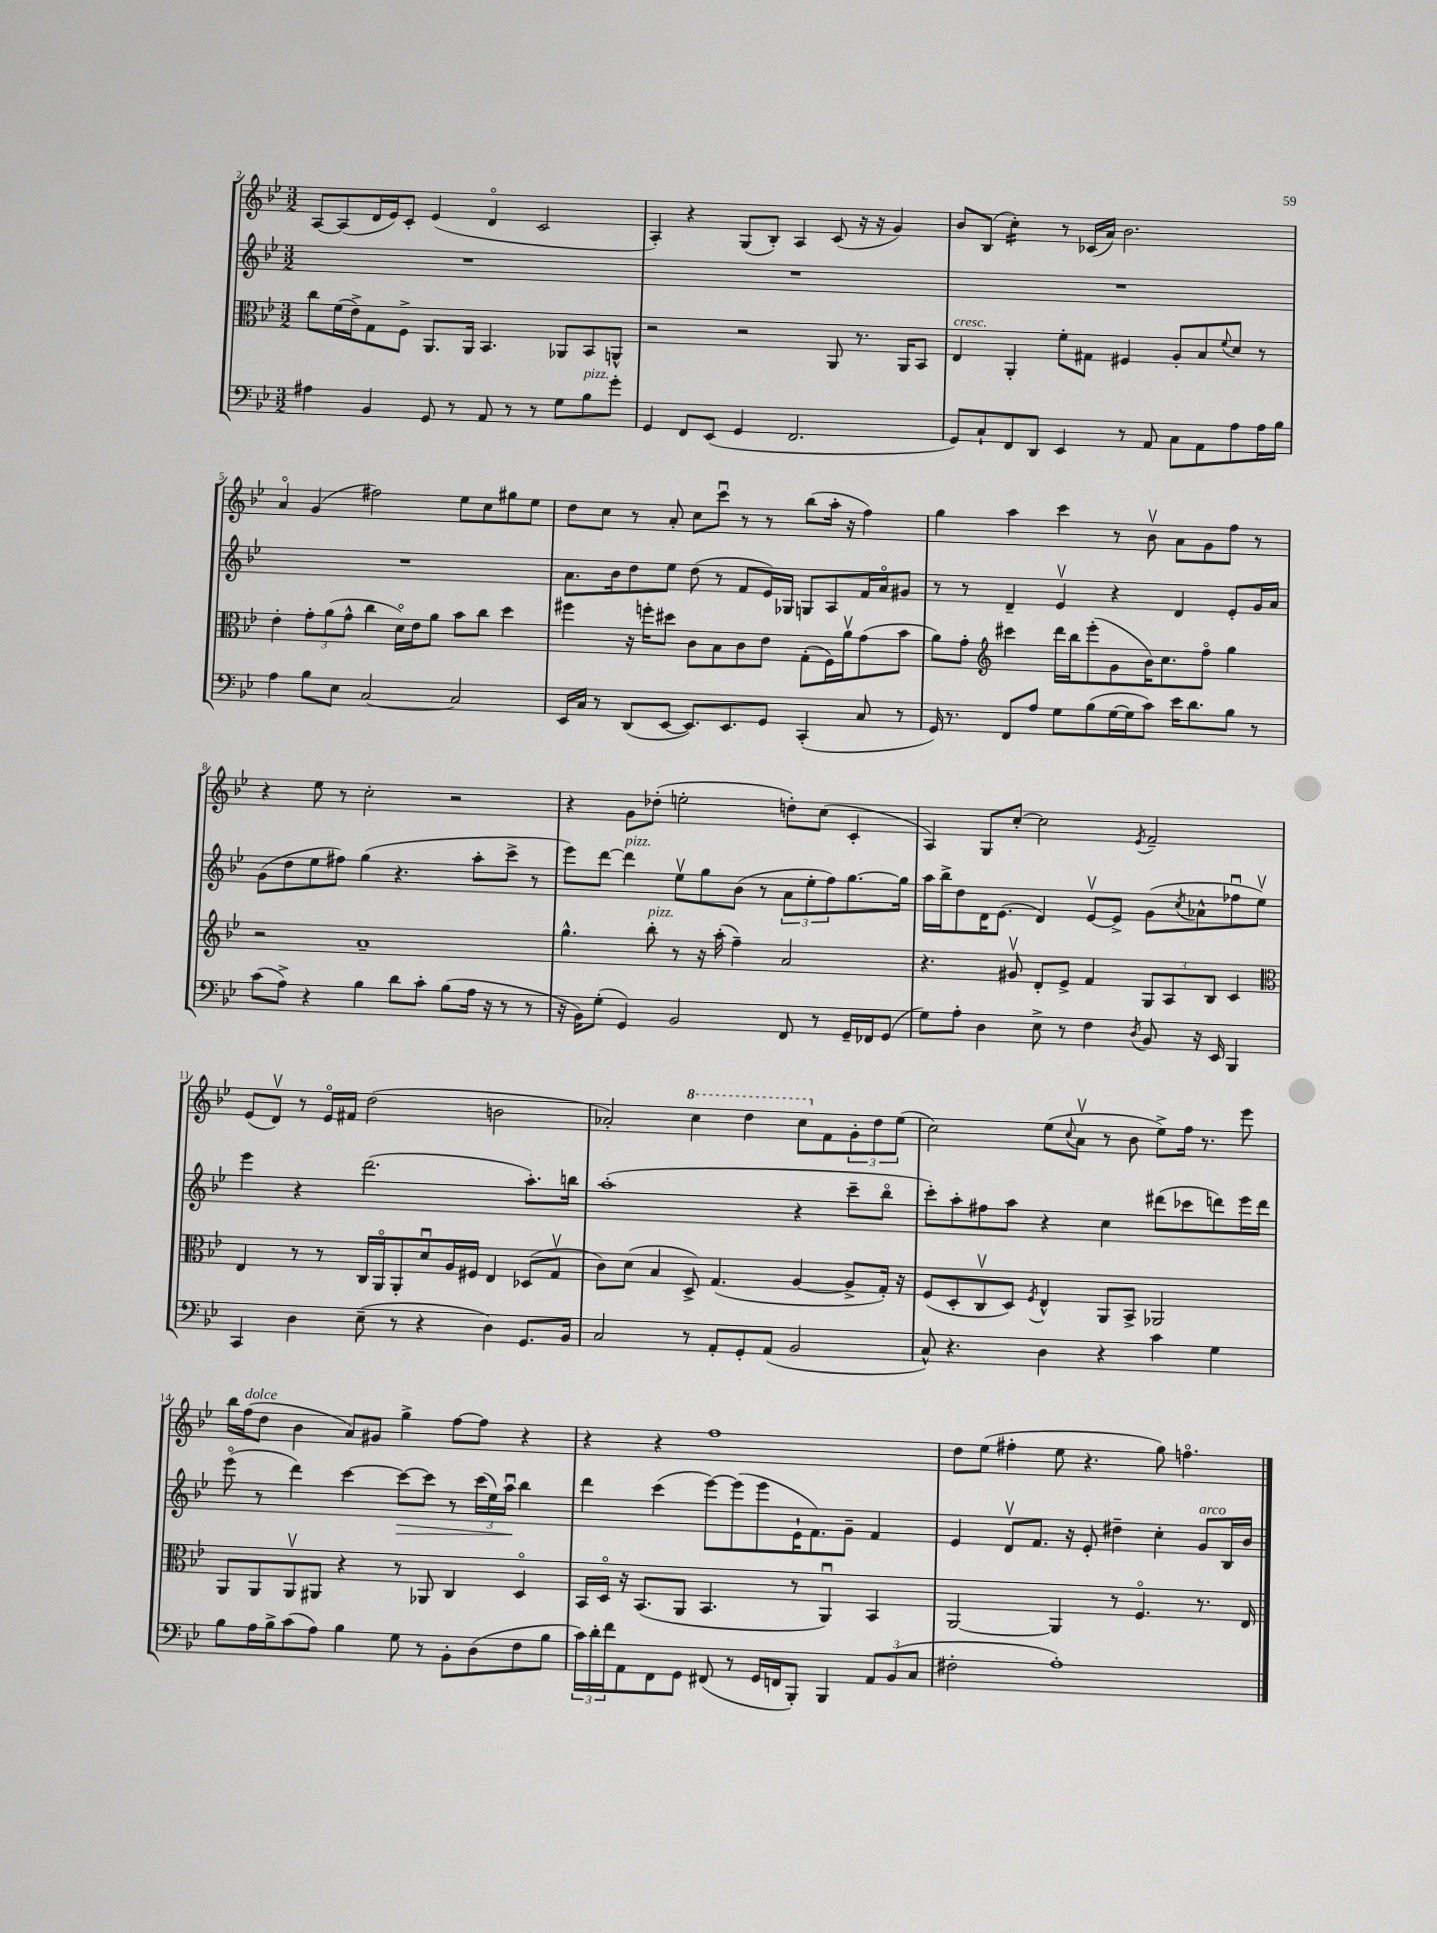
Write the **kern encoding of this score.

**kern	**kern	**kern	**kern
*staff4	*staff3	*staff2	*staff1
*clefF4	*clefC3	*clefG2	*clefG2
*k[b-e-]	*k[b-e-]	*k[b-e-]	*k[b-e-]
*M3/2	*M3/2	*M3/2	*M3/2
4A#\	8cc\L	1.r	[8A/L
.	(16f\L	.	(8A/]
.	16e-^\J)	.	.
4BB-/	8G\	.	16d/L
.	.	.	16e-/J)
.	8F^\J	.	8c'/J
8GG/	8.AA/L	.	(4e-/
8r	.	.	.
.	16AA/Jk	.	.
8AA/	4.BB-/	.	4do/
8r	.	.	.
8r	.	.	2c/
8G\L	8AA-/L	.	.
8B-\	8BB-/	.	.
8g'\J	8AA^^/J	.	.
=	=	=	=
4GG/	2r	1.r	4A'/)
8FF/L	.	.	4r
(8EE-/J	.	.	.
4GG/	2r	.	(8G/L
.	.	.	8B-'/J)
2.FF/	.	.	4A/
.	8AA/	.	(8c/
.	8.r	.	16r
.	.	.	16r
.	.	.	4g/)
.	16AA/LK	.	.
.	8BB-/J	.	.
=	=	=	=
8GG/L)	4E-/	1.r	8b-/L
8C`/	.	.	(8B-/J
8FF/	4AA'/	.	4cc'\)
8DD/J	.	.	.
4EE-/	8f'\L	.	8r
.	8G#\J	.	(16c-/LL
.	.	.	16a/JJ)
8r	4F#/	.	2.b-\
8AA/	.	.	.
8C\L	8A'/L	.	.
8AA\	8B-/	.	.
.	8qqf/	.	.
8A\	8d/J	.	.
16A\L	8r	.	.
16B-\JJ	.	.	.
=	=	=	=
4A\	4e-'\	1.r	4ao/
8B-\L	12g'\L	.	(4g/
.	(12a\	.	.
8E-\J	.	.	.
.	12g^^\J	.	.
[2C/	4cc\	.	2ff#\)
.	16do\LL)	.	.
.	16e-\J	.	.
.	8a\J	.	.
2C/]	8b-\L	.	8ee-\L
.	8cc\J	.	8cc\
.	4dd\	.	8gg#\
.	.	.	8ee-\J
=	=	=	=
16EE-/LL	4ff#\	8.a\L	8dd\L
16C/JJ	.	.	.
8r	.	.	8cc\J
.	.	16b-\k	.
(8DD/L	16r	8dd\	8r
.	16ff'\LK	.	.
[8EE-/J	8dd#\J	8ee-\J	8a'/
8.EE-/]L)	8c\L	(8dd\	8cc\L
.	8B-\	8r	8cccu\J
8.EE-/	.	.	.
.	8c\	8f/L	8r
8GG/J	8e-\J	16e-/L)	8r
.	.	16G-/JJ	.
(4CC'/	(8G'\L	8G/L	(8bb-\L
.	16F\L)	8A/	16aa'\Jk
.	16av\J	.	16r
8C/	(8g\	16f/L	4ff\)
.	.	16ao/J	.
8r	8b-\J	8g#/J	.
=	=	=	=
16GG/)	8a\L)	8r	4gg\
8.r	.	.	.
.	8g'\J	8r	.
*	*clefG2	*	*
8FF/L	4ccc#\	4d~/	4aa\
8A/J	.	.	.
8G\L	16ddd\LL	4e-v/	4ccc\
.	16bb-\J	.	.
(8B-\	(8eee-'\	.	.
[16G\L	8g\	4r	8r
16G\]J	.	.	.
8c\J)	16b-\K)	.	8b-v\
.	8.cc\	.	.
16e-\LK	.	4d/	8a\L
8.d\	.	.	.
.	8ffo\J	.	8g\
8B-\J	4gg\	8e-'/L	8ff\J
8r	.	16g/L	8r
.	.	16a/JJ	.
=	=	=	=
(8c\L	2r	(8g\L	4r
8A^\J)	.	8dd\	.
4r	.	8ee-\	8ee-\
.	.	8ff#\J)	8r
4B-\	1a~	(4gg\	2cc'\
8d\L	.	4.r	.
8c'\J	.	.	.
(8B-\L	.	.	2r
16A\Jk	.	8aa'\L	.
16r	.	.	.
8r	.	8ccc^\J	.
8r	.	8r	.
=	=	=	=
16r	4.gg^^\	8eee-\L)	4r
16BB-\LK)	.	.	.
(8G'\J	.	[8ddd\J	.
4GG/)	.	4ddd\]	8g\L
.	8bb-'\	.	(8dd-'\J
2BB-/	8r	8ee-v\L	2ee'\
.	16r	8gg\	.
.	(16aa'\	.	.
.	4ff~\)	(8b-\J	.
.	.	8r	.
8FF/	2a/	12a\L	8dd'\L)
.	.	12ee-'\	.
8r	.	.	(8cc\J
.	.	12ff\)	.
16GG~/LL	.	[8.gg\	4c'/
16FF-/J	.	.	.
(8GG/J	.	.	.
.	.	16gg\]Jk	.
=	=	=	=
8G\L)	4.r	16aa\LL	4A/)
.	.	16bb-^\J	.
8A'\J	.	8dd\	.
4D\	.	16d\K	8G/L
.	.	(8.e-\J	.
.	8g#v/	.	[8cc'/J
8E-^\	8d'/L	4d/)	2cc\]
8r	8e-^/J	.	.
4F\	4f/	[8e-v/L	.
.	.	8e-^/]J	.
8qD/	.	.	8qe-/
8BB-/	12G/L	(8g\L	2f~/
.	12A/	.	.
.	.	8qcc/	.
16r	.	8a-^^\	.
.	12B-/J	.	.
16EE-/	.	.	.
4BBB-/	4c/	8ff-u\	.
.	.	8ee-v\J)	.
=	=	=	=
*	*clefC3	*	*
4CC/	4E-/	4eee-\	(8e-/L
.	.	.	8dv/J)
4D\	8r	4r	8r
.	8r	.	16e-o/LL
.	.	.	16f#/JJ
(8E-~\	16C/LL	(2.ddd\	(2dd\
.	16AAo/J	.	.
8r	8AA'/	.	.
4r	8du/	.	.
.	16A/L	.	.
.	16F#/JJ	.	.
4D\)	4E-/	.	2b\
8.GG/L	(8D-/L	8.aa'\L)	.
.	8Gv/J	.	.
16BB-/Jk	.	16bb\Jk	.
=	=	=	=
2C/	8c\L)	(1aa'	2a-'/)
.	(8d\J	.	.
.	4B-/	.	.
8r	8D^/)	.	4ccc\
8AA'/L	(4.G/	.	.
8GG'/	.	.	4ddd\
(8AA/J	.	.	.
2BB-/	[4A/	4r	8ccc\L
.	.	.	8f\
.	8A^/]L	8ccc~\L	12g'\
.	.	.	12dd\
.	16G'/Jk)	8bb-o\J	.
.	.	.	(12ee-\J
.	16r	.	.
=	=	=	=
8C^^/)	(8F/L	8ccc'\L)	2cc\)
4.r	8D'/	8aa'\	.
.	8Cv/	8ff#\	.
.	8D/J)	8aa\J	.
.	8qF/	.	.
4D\	4E-^^/	4r	(8ee-\L
.	.	.	8qqcc/
.	.	.	8av\J
4r	8AA/L	4cc\	8r
.	8BB-^/J	.	8b-\
4c\	2AA-/	(8ddd#\L	8ee-^\L)
.	.	8ccc-\	16ff\Jk
.	.	.	8.r
4G\	.	8ddd\)	.
.	.	16eee-\L	8eee-\
.	.	16ddd\JJ	.
=	=	=	=
8B-\L	8AA/L	(8eee-o\	16bb-\LL
.	.	.	(16ff\J
16A\L	8AA/	8r	8dd\J
16B-^\J	.	.	.
(8c\	8AAv/	4ddd\)	4b-\
8A\J)	8AA#/J	.	.
4B-\	4r	[4ccc\	8a/L)
.	.	.	8g#/J
8G\	8r	8ccc\_L	4gg^\
8r	8AA-/	8ccc\]J	.
8BB-'\L	4C/	8r	[8ff\L
(8D\	.	(24ccc\LL	8ff\]J
.	.	24ee-\)	.
.	.	24aau\JJ	.
8F\	4Do/	4bb-\	4r
8B-\J	.	.	.
=	=	=	=
24c\LL)	16BB-/LL	4ddd\	4r
24d'\	.	.	.
.	16Do/JJ	.	.
24f\J	.	.	.
8AA\	16r	.	.
.	(8.BB-/L	.	.
8FF\	.	(4ccc\	4r
8GG\J	8AA/J	.	.
(8FF#/	4.BB-/	[8eee-\L)	1ff
8r	.	(8eee-\]	.
16GG/LL	.	8eee-\	.
16FF/J	.	.	.
8BBB-'/J)	8r	16e-`\K	.
.	.	8.f\)	.
4BBB-/	4AAu/)	.	.
.	.	8g~\J	.
12AA/L	4BB-/	4f/	.
(12BB-/	.	.	.
12C/J	.	.	.
=	=	=	=
2F#'\	[2AA/	4e-/	8dd\L
.	.	.	(8ee-\J
.	.	8dv/L	4ff#'\
.	.	8.f/J	.
1A')	4AA/]	.	8ee-\
.	.	16r	.
.	.	8e-'/	4.r
.	8r	4dd#~\	.
.	4.Fo/	.	.
.	.	4cc'\	8gg\)
.	.	.	4.ffo\
.	8.r	8g/L	.
.	.	16B-/L	.
.	16E-/	16b-/JJ	.
==	==	==	==
*-	*-	*-	*-
